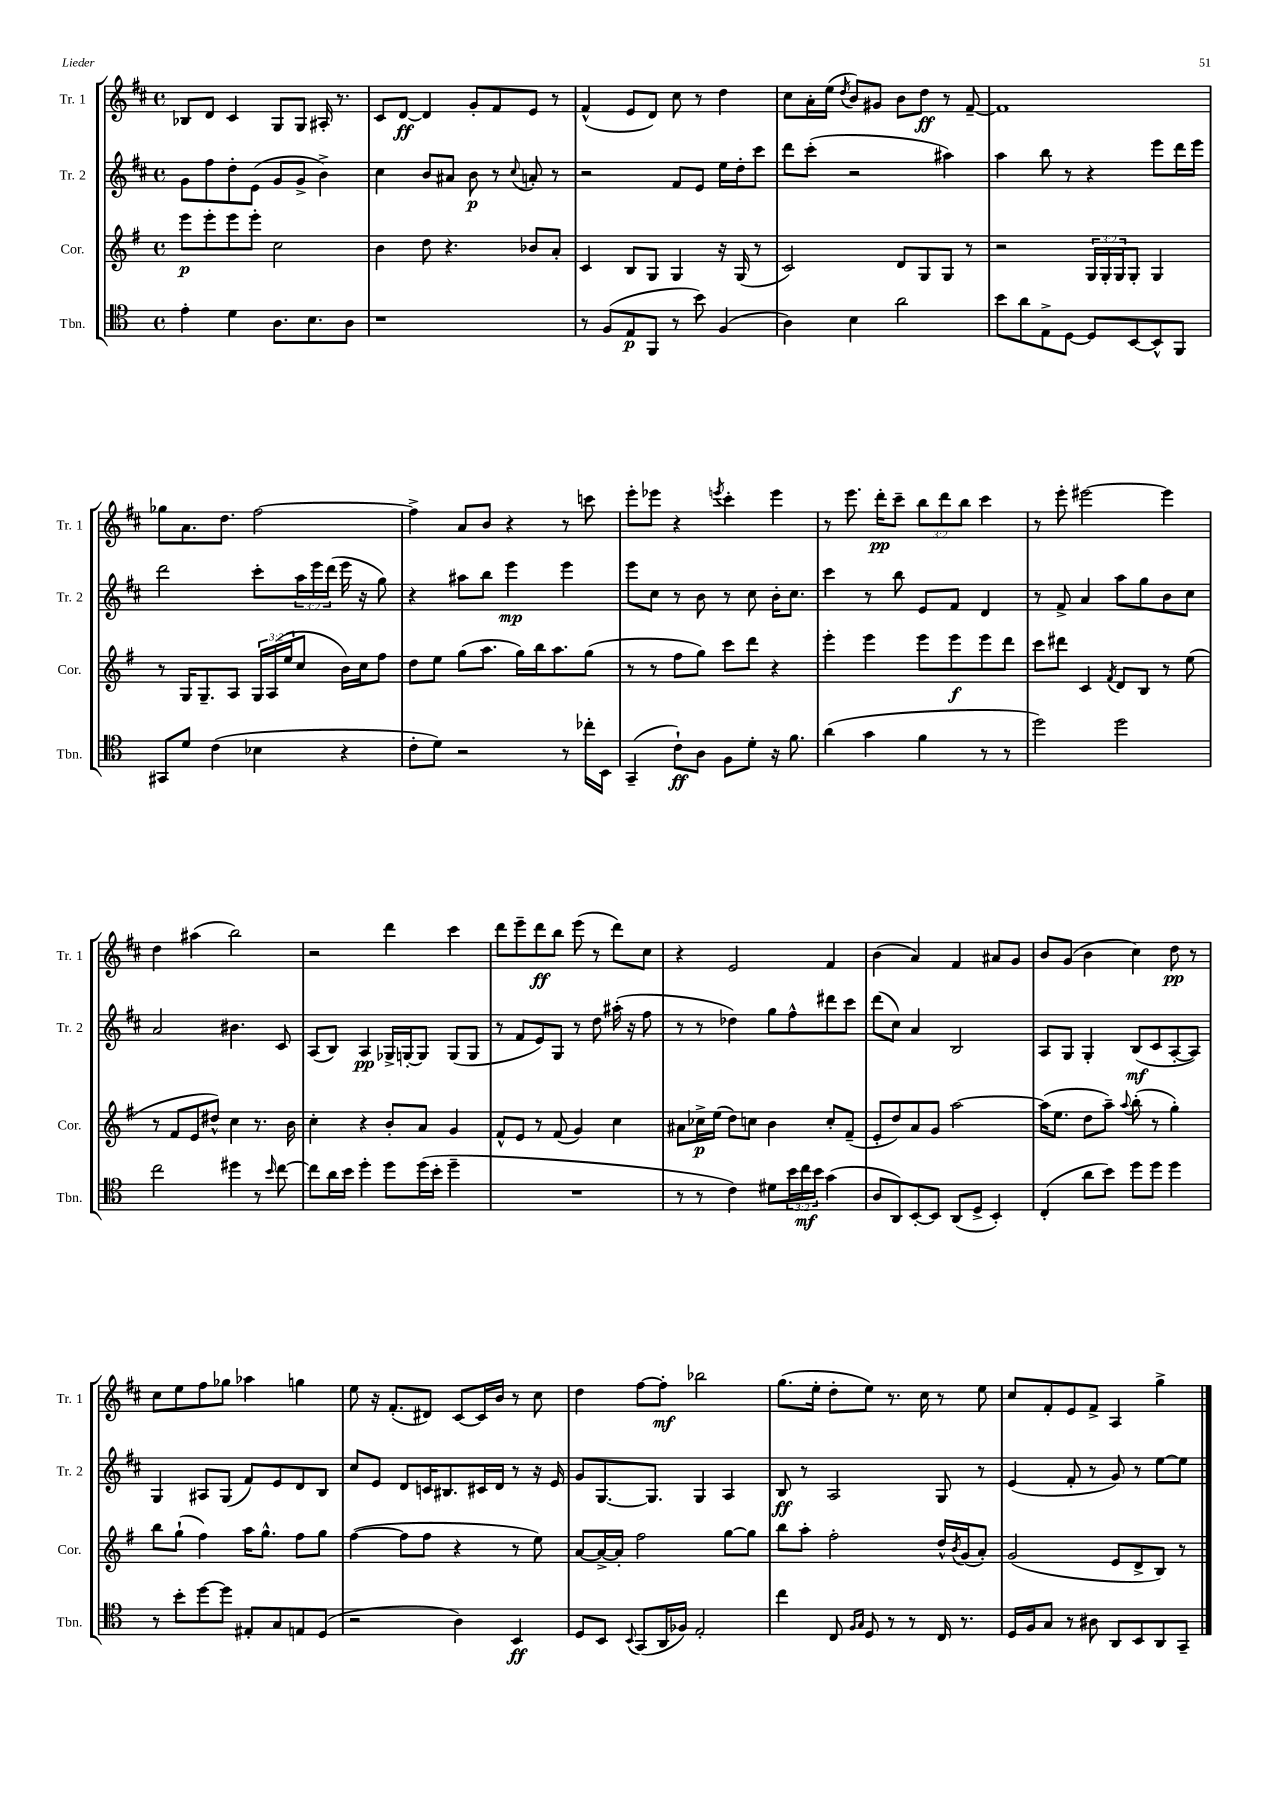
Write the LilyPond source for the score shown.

<<
\new StaffGroup <<
\new Staff = "s0" \with { instrumentName = "Tr. 1" shortInstrumentName = "Tr. 1" } {
    \clef treble \key d \major \defaultTimeSignature \time 4/4 \override Staff.TupletNumber.text = #tuplet-number::calc-fraction-text
    bes8 d'8 cis'4 g8 g8 ais16-. r8. |
    cis'8 d'8~\ff d'4 g'8-. fis'8 e'8 r8 |
    fis'4-^( e'8 d'8) cis''8 r8 d''4 |
    cis''8 a'16-. e''16( \acciaccatura { d''8 } b'8) gis'8 b'8 d''8\ff r8 fis'8~-- |
    fis'1 |
    ges''8 a'8. d''8. fis''2~ |
    fis''4-> a'8 b'8 r4 r8 c'''8 |
    e'''8-. ees'''8 r4 \acciaccatura { e'''8 } cis'''4-. e'''4 |
    r8 e'''8. d'''16-.\pp cis'''8-- \tuplet 3/2 { b''8 d'''8 b''8 } cis'''4 |
    r8 e'''8-. eis'''2~ eis'''4 |
    d''4 ais''4( b''2) |
    r2 d'''4 cis'''4 |
    d'''8 e'''8-- d'''8\ff b''8 e'''8( r8 d'''8) cis''8 |
    r4 e'2 fis'4 |
    b'4( a'4) fis'4 ais'8 g'8 |
    b'8 g'8( b'4 cis''4) d''8\pp r8 |
    cis''8 e''8 fis''8 ges''8 aes''4 g''4 |
    e''8 r16 fis'8.-.( dis'8) cis'8~ cis'16 b'16 r8 cis''8 |
    d''4 fis''8~ fis''8-.\mf bes''2 |
    g''8.( e''16-. d''8-. e''8) r8. cis''16 r8 e''8 |
    cis''8 fis'8-. e'8 fis'8-> a4 g''4-> \bar "|." |
}
\new Staff = "s1" \with { instrumentName = "Tr. 2" shortInstrumentName = "Tr. 2" } {
    \clef treble \key d \major \defaultTimeSignature \time 4/4 \override Staff.TupletNumber.text = #tuplet-number::calc-fraction-text
    g'8 fis''8 d''8-. e'8( g'8 g'8-> b'4->) |
    cis''4 b'8 ais'8 b'8\p r8 \appoggiatura { cis''8 } a'8-. r8 |
    r2 fis'8 e'8 e''16 d''16-. cis'''8 |
    d'''8 cis'''8-.( r2 ais''4) |
    a''4 b''8 r8 r4 e'''8 d'''16 e'''16 |
    d'''2 cis'''8-. \tuplet 3/2 { a''16 e'''16 d'''16( } e'''16 r16 g''8) |
    r4 ais''8 b''8 e'''4\mp e'''4 |
    e'''8 cis''8 r8 b'8 r8 cis''8 b'16-. cis''8. |
    cis'''4 r8 b''8 e'8 fis'8 d'4 |
    r8 fis'8-> a'4 a''8 g''8 b'8 cis''8 |
    a'2 bis'4. cis'8 |
    a8( b8) a4\pp ges16-> g16~-. g8 g8( g8 |
    r8 fis'8 e'8) g8 r8 d''8 ais''16-.( r16 fis''8 |
    r8 r8 des''4) g''8 fis''8-^ dis'''8 cis'''8 |
    d'''8( cis''8) a'4 b2 |
    a8 g8 g4-. b8\mf( cis'8 a8~-. a8) |
    g4 ais8 g8( fis'8) e'8 d'8 b8 |
    cis''8 e'8 d'8 c'16 bis8. cis'16 d'16 r8 r16 e'16 |
    g'8 g8.~ g8. g4 a4 |
    b8\ff r8 a2 g8 r8 |
    e'4( fis'8-. r8 g'8) r8 e''8~ e''8 \bar "|." |
}
\new Staff = "s2" \with { instrumentName = "Cor." shortInstrumentName = "Cor." } {
    \clef treble \key g \major \defaultTimeSignature \time 4/4 \override Staff.TupletNumber.text = #tuplet-number::calc-fraction-text
    e'''8\p e'''8-. e'''8 e'''8-. c''2 |
    b'4 d''8 r4. bes'8 a'8-. |
    c'4 b8 g8 g4 r16 g16( r8 |
    c'2) d'8 g8 g8 r8 |
    r2 \tuplet 3/2 { g16 g16-. g16 } g8-. g4 |
    r8 g16 g8.-- a8 \tuplet 3/2 { g16 a16( e''16 } c''8 b'16) c''16 fis''8 |
    d''8 e''8 g''8( a''8. g''16) b''16 a''8. g''8( |
    r8 r8 fis''8 g''8) c'''8 d'''8 r4 |
    e'''4-. e'''4 e'''8 e'''8\f e'''8 d'''8 |
    c'''8 dis'''8 c'4 \acciaccatura { fis'8 } d'8 b8 r8 e''8( |
    r8 fis'8 e'8 dis''8-^) c''4 r8. b'16 |
    c''4-. r4 b'8-. a'8 g'4 |
    fis'8-^ e'8 r8 fis'8( g'4) c''4 |
    ais'8 ces''16->\p e''16( d''8) c''8 b'4 c''8-. fis'8--( |
    e'8-. d''8) a'8 g'8 a''2~ |
    a''16( e''8. d''8 a''8--) \appoggiatura { a''8 } b''8-.( r8 g''4-.) |
    b''8 g''8-!( fis''4) a''16 g''8.-^ fis''8 g''8 |
    fis''4~( fis''8 fis''8 r4 r8 e''8) |
    a'8~ a'16~-> a'16-. fis''2 g''8~ g''8 |
    b''8 a''8-. fis''2-. d''16-^ \acciaccatura { b'8 } g'16( a'8-.) |
    g'2( e'8 d'8-> b8) r8 \bar "|." |
}
\new Staff = "s3" \with { instrumentName = "Tbn." shortInstrumentName = "Tbn." } {
    \clef tenor \key c \major \defaultTimeSignature \time 4/4 \override Staff.TupletNumber.text = #tuplet-number::calc-fraction-text
    e'4-. d'4 a8. b8. a8 |
    r1 |
    r8 f8( e8\p f,8 r8 b'8) f4( |
    a4) b4 a'2 |
    b'8 a'8 e8-> d8~ d8 b,8~ b,8-^ f,8 |
    gis,8 d'8 c'4( bes4 r4 |
    c'8-. d'8) r2 r8 ces''16-. b,16 |
    g,4--( c'8-!\ff) a8 f8 d'8-. r16 f'8. |
    a'4( g'4 f'4 r8 r8 |
    d''2) d''2 |
    c''2 dis''4 r8 \grace { b'16 } c''8~ |
    c''8 a'16 b'16 d''4-. d''8 d''16( b'16-. d''4-- |
    R1 |
    r8 r8 c'4) dis'8 \tuplet 3/2 { b'16 c''16\mf b'16 } g'4( |
    a8 a,8) b,8~-. b,8 a,8( d8-> b,4-.) |
    c4-.( a'8 b'8) d''8 d''8 d''4 |
    r8 b'8-. d''8~ d''8 eis8-. g8 e8 d8( |
    r2 a4) b,4\ff |
    d8 b,8 \appoggiatura { b,8 } g,8( a,16 fes16) e2-. |
    c''4 c8 \grace { f16 g16 } d8 r8 r8 c16 r8. |
    d16 f16 g8 r8 ais8 a,8 b,8 a,8 g,8-- \bar "|." |
}
>>
>>
\layout { \context { \Score \remove "Bar_number_engraver" } }
